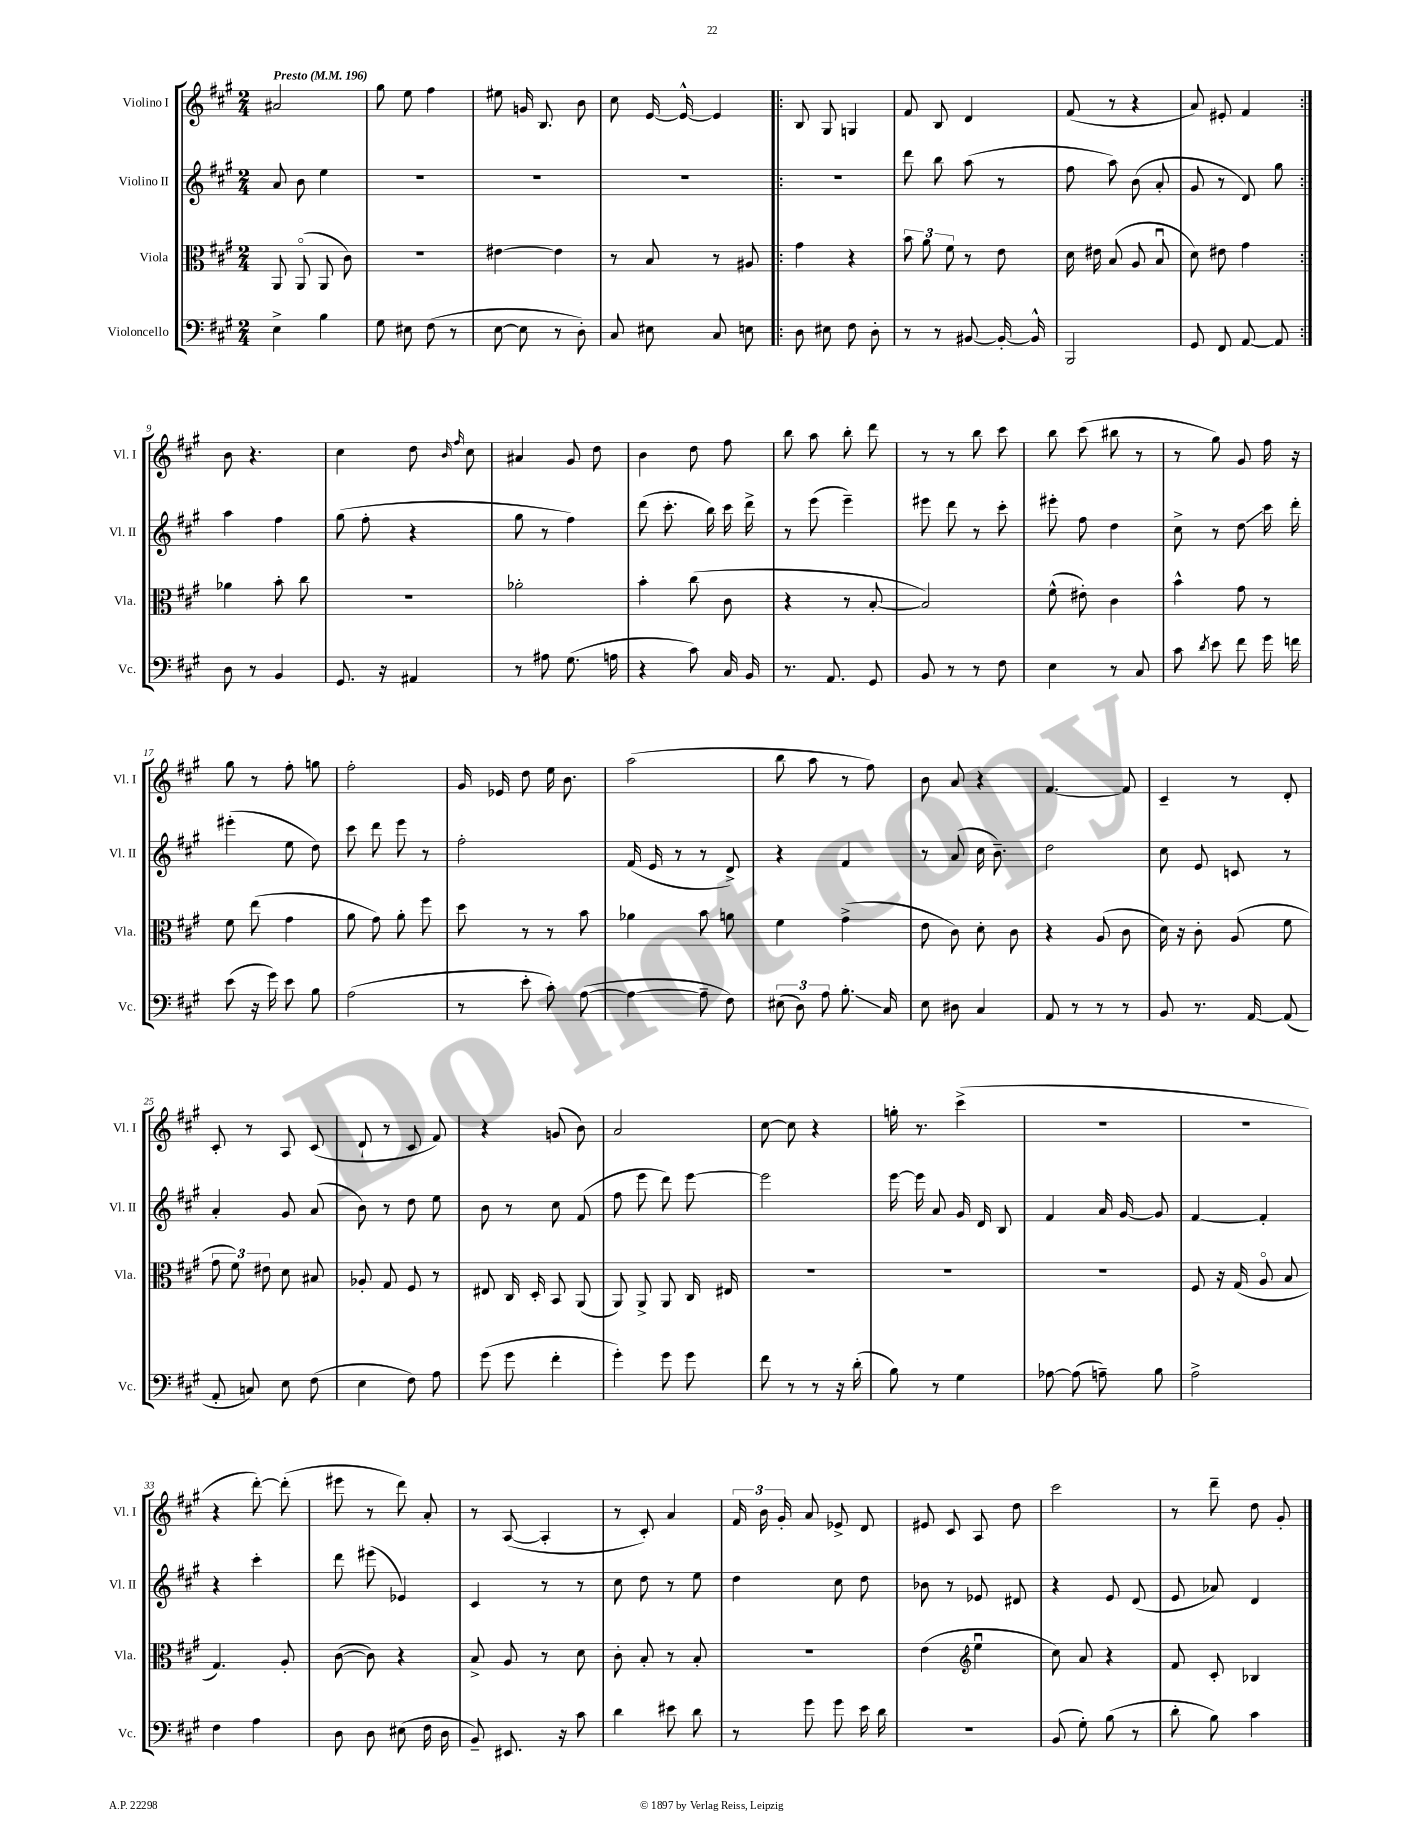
<<
\new StaffGroup <<
\new Staff = "s0" \with { instrumentName = "Violino I" shortInstrumentName = "Vl. I" } {
    \clef treble \key a \major \numericTimeSignature \time 2/4 \tempo "Presto" 4 = 196
    \autoBeamOff ais'2 |
    gis''8 e''8 fis''4 |
    eis''8 g'16 b8. b'8 |
    cis''8 e'16~ e'16~-^ e'4 |
    \repeat volta 2 { b8 gis8 g4 |
    fis'8 b8 d'4 |
    fis'8( r8 r4 |
    a'8) eis'8-. fis'4 | }
    b'8 r4. |
    cis''4 d''8 \grace { b'16 fis''16 } cis''8 |
    ais'4 gis'8 d''8 |
    b'4 d''8 fis''8 |
    b''8 a''8 b''8-. d'''8 |
    r8 r8 b''8 cis'''8 |
    b''8 cis'''8( bis''8 r8 |
    r8 gis''8) gis'8 fis''16 r16 |
    gis''8 r8 fis''8-. g''8 |
    fis''2-. |
    gis'16 ees'16 d''8 e''16 b'8. |
    a''2( |
    b''8 a''8 r8 fis''8) |
    b'8 a'8 r4 |
    fis'4.~ fis'8 |
    cis'4-- r8 d'8-. |
    cis'8-. r8 a8 cis'8( |
    d'8-! r8 cis'8 fis'8) |
    r4 g'8( b'8) |
    a'2 |
    cis''8~ cis''8 r4 |
    g''16-. r8. cis'''4->( |
    R2 |
    R2 |
    r4 d'''8~-.) d'''8-.( |
    eis'''8 r8 d'''8) a'8-. |
    r8 a8~( a4-. |
    r8 cis'8-.) a'4 |
    \tuplet 3/2 { fis'16 b'16 gis'16-. } a'8 ees'8-> d'8 |
    eis'8 cis'8 a8 d''8 |
    cis'''2 |
    r8 d'''8-- d''8 gis'8-. \bar "|." |
}
\new Staff = "s1" \with { instrumentName = "Violino II" shortInstrumentName = "Vl. II" } {
    \clef treble \key a \major \numericTimeSignature \time 2/4
    \autoBeamOff a'8 b'8 e''4 |
    R2 |
    R2 |
    R2 |
    \repeat volta 2 { R2 |
    d'''8 b''8 a''8( r8 |
    fis''8 a''8) b'8( a'8-. |
    gis'8 r8 d'8) gis''8 | }
    a''4 fis''4 |
    gis''8( fis''8-. r4 |
    gis''8 r8 fis''4) |
    d'''8( cis'''8.-. b''16) cis'''16 d'''16-> |
    r8 e'''8( e'''4--) |
    eis'''8 d'''8 r8 cis'''8-. |
    eis'''8-. fis''8 d''4 |
    cis''8-> r8 d''8\glissando cis'''16 d'''16-. |
    eis'''4-.( e''8 d''8) |
    cis'''8 d'''8 e'''8 r8 |
    fis''2-. |
    fis'16( e'16 r8 r8 d'8->) |
    r4 fis'4 |
    r8 a'8( cis''16 b'8.--) |
    d''2 |
    cis''8 e'8 c'8 r8 |
    a'4-. gis'8 a'8( |
    b'8) r8 d''8 e''8 |
    b'8 r8 cis''8 fis'8( |
    fis''8 e'''8 d'''8) e'''8~ |
    e'''2 |
    e'''16~ e'''16 a'8 gis'16 d'16 b8 |
    fis'4 a'16 gis'16~ gis'8 |
    fis'4~ fis'4-. |
    r4 cis'''4-. |
    d'''8 eis'''8( ees'4) |
    cis'4 r8 r8 |
    cis''8 d''8 r8 e''8 |
    d''4 cis''8 d''8 |
    bes'8 r8 ees'8 dis'8 |
    r4 e'8 d'8( |
    e'8 aes'8) d'4 \bar "|." |
}
\new Staff = "s2" \with { instrumentName = "Viola" shortInstrumentName = "Vla." } {
    \clef alto \key a \major \numericTimeSignature \time 2/4
    \autoBeamOff a,8 a,8\flageolet( a,8 cis'8) |
    R2 |
    eis'4~ eis'4 |
    r8 b8 r8 ais8 |
    \repeat volta 2 { gis'4 r4 |
    \tuplet 3/2 { b'8 a'8 fis'8 } r8 e'8 |
    d'16 eis'16 b8( a8 b8\downbow |
    d'8) eis'8 gis'4 | }
    aes'4 b'8-. cis''8 |
    r2 |
    aes'2-. |
    b'4-. cis''8( cis'8 |
    r4 r8 b8~-. |
    b2) |
    fis'8-^( eis'8-.) cis'4 |
    b'4-^ gis'8 r8 |
    fis'8 e''8( gis'4 |
    a'8 gis'8) a'8-. fis''8 |
    d''8 r8 r8 b'8 |
    aes'4 b'8 a'8 |
    fis'4 gis'4->( |
    e'8 cis'8) d'8-. cis'8 |
    r4 a8( cis'8 |
    d'16) r16 cis'8-. a8( fis'8 |
    \tuplet 3/2 { gis'8 fis'8) eis'8 } d'8 bis8 |
    aes8-. gis8 fis8 r8 |
    eis8 cis16 d16-. b,8 a,8( |
    a,8) a,8-> a,8 cis16 eis16 |
    r2 |
    r2 |
    R2 |
    fis8 r16 gis16( a8\flageolet b8 |
    gis4.) a8-. |
    cis'8~( cis'8) r4 |
    b8-> a8 r8 d'8 |
    cis'8-. b8-. r8 b8-. |
    r2 |
    e'4( \clef treble e''4\downbow |
    cis''8) a'8 r4 |
    fis'8 cis'8-. bes4 \bar "|." |
}
\new Staff = "s3" \with { instrumentName = "Violoncello" shortInstrumentName = "Vc." } {
    \clef bass \key a \major \numericTimeSignature \time 2/4
    \autoBeamOff e4-> b4 |
    gis8 eis8 fis8( r8 |
    e8~ e8 r8 d8-.) |
    cis8 eis8 cis8 e8 |
    \repeat volta 2 { d8 eis8 fis8 d8-. |
    r8 r8 bis,8~ bis,16~-. bis,16-^ |
    b,,2 |
    gis,8 fis,8 a,8~ a,8 | }
    d8 r8 b,4 |
    gis,8. r16 ais,4 |
    r8 ais8 gis8.( a16 |
    r4 cis'8) cis16 b,16 |
    r8. a,8. gis,8 |
    b,8 r8 r8 fis8 |
    e4 r8 cis8 |
    cis'8 \acciaccatura { d'8 } e'8 fis'8 gis'16 f'16 |
    e'8( r16 gis'16) e'8 b8 |
    a2( |
    r8 e'8-. cis'8-.) a8~( |
    a4~ a8-- fis8) |
    \tuplet 3/2 { eis8( d8) a8 } b8.-.\glissando cis16 |
    e8 dis8 cis4 |
    a,8 r8 r8 r8 |
    b,8 r8. a,16~ a,8( |
    a,8-. c8) e8 fis8( |
    e4 fis8) a8 |
    gis'8( gis'8 fis'4-. |
    gis'4-.) gis'8 gis'8 |
    fis'8 r8 r8 r16 d'16-.( |
    b8) r8 gis4 |
    aes8~ aes8( a8--) b8 |
    a2-> |
    fis4 a4 |
    d8 d8 eis8( fis16 d16 |
    b,8--) eis,8. r16 cis'8 |
    d'4 eis'8 d'8 |
    r8 gis'8 gis'8 e'16 d'16 |
    r2 |
    b,8( gis8-.) b8( r8 |
    d'8-. b8) cis'4 \bar "|." |
}
>>
>>
